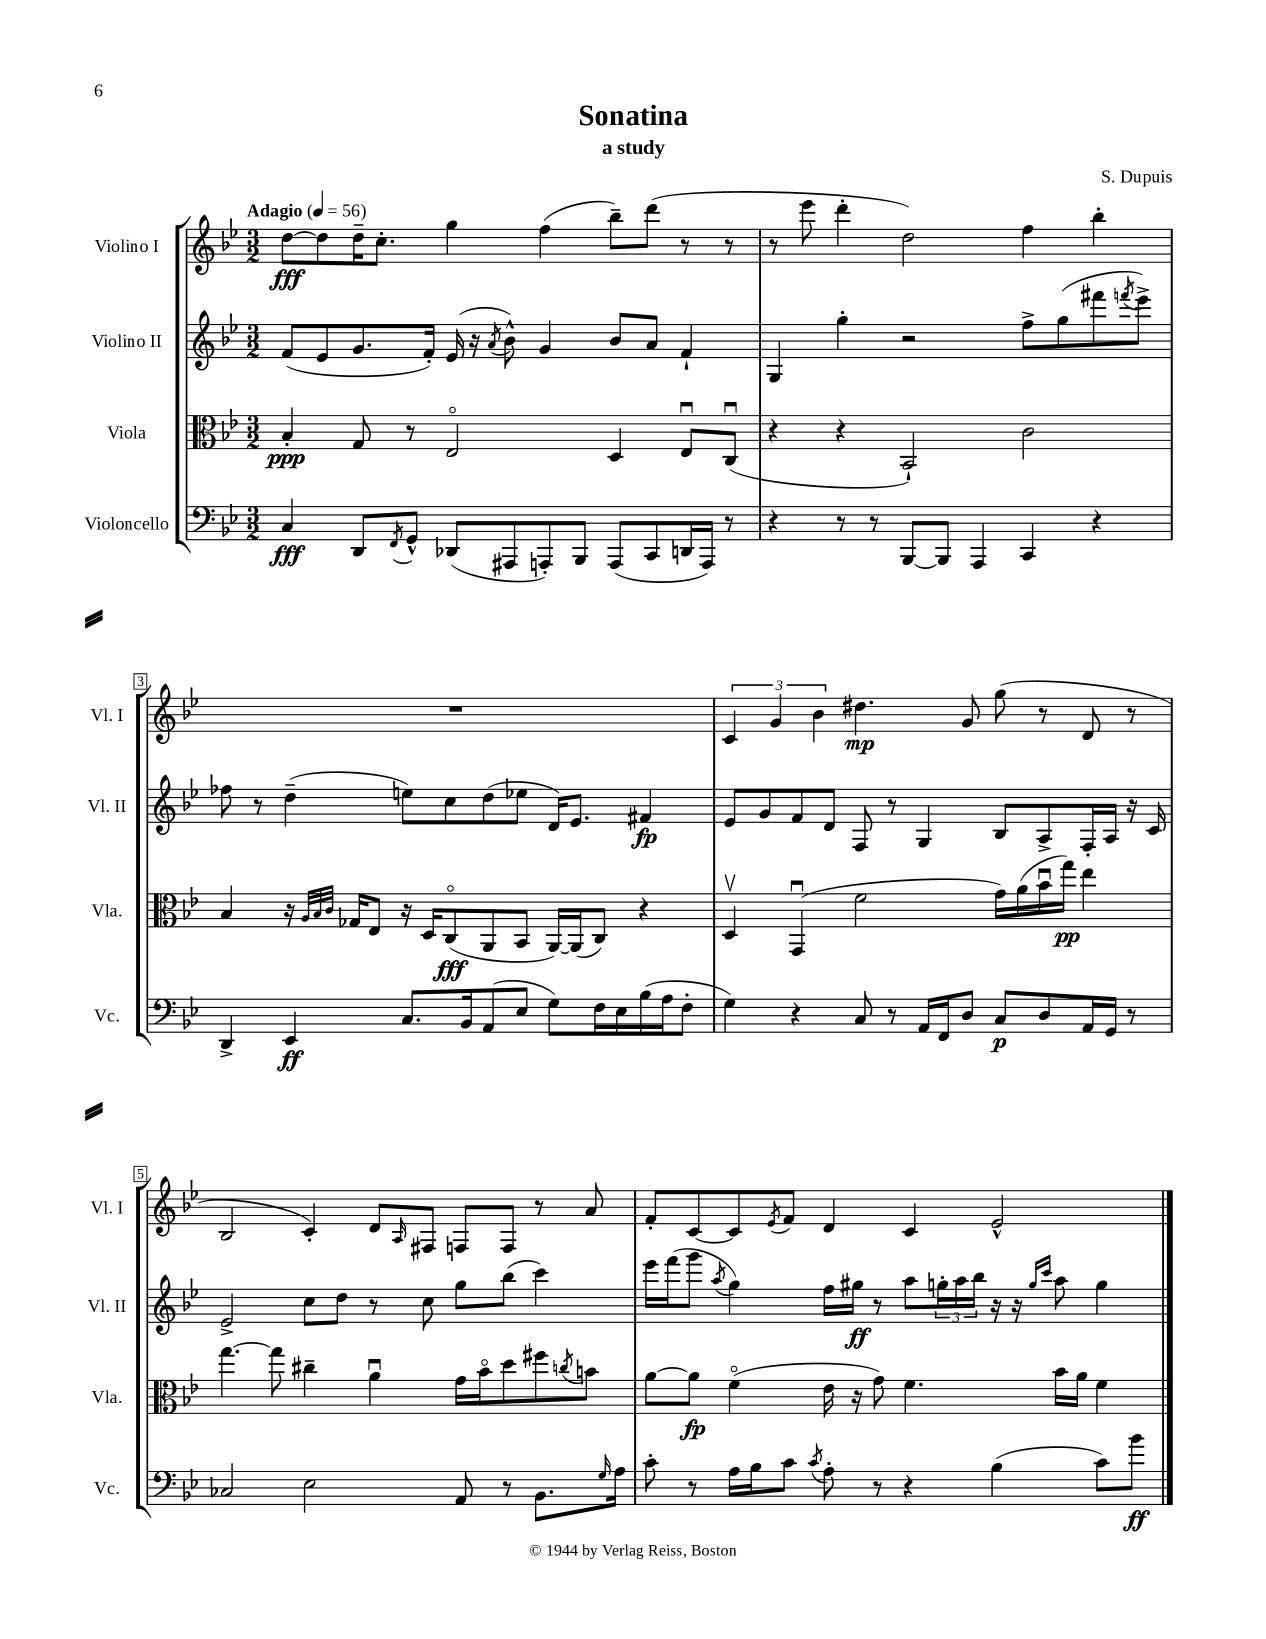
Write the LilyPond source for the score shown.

\header { title = "Sonatina" composer = "S. Dupuis" subtitle = "a study" }
<<
\new StaffGroup <<
\new Staff = "s0" \with { instrumentName = "Violino I" shortInstrumentName = "Vl. I" } {
    \clef treble \key bes \major \numericTimeSignature \time 3/2 \tempo "Adagio" 4 = 56
    d''8~\fff d''8 d''16-- c''8.-. g''4 f''4( bes''8--) d'''8( r8 r8 |
    r8 ees'''8 d'''4-. d''2) f''4 bes''4-. |
    R1. |
    \tuplet 3/2 { c'4 g'4 bes'4 } dis''4.\mp g'8 g''8( r8 d'8 r8 |
    bes2 c'4-.) d'8 \grace { a16 } fis8 f8 f8 r8 a'8 |
    f'8-. c'8~ c'8 \acciaccatura { ees'8 } f'8 d'4 c'4 ees'2-^ \bar "|." |
}
\new Staff = "s1" \with { instrumentName = "Violino II" shortInstrumentName = "Vl. II" } {
    \clef treble \key bes \major \numericTimeSignature \time 3/2
    f'8( ees'8 g'8. f'16-.) ees'16( r16 \acciaccatura { a'8 } bes'8-^) g'4 bes'8 a'8 f'4-! |
    g4 g''4-. r2 f''8-> g''8( fis'''8 \acciaccatura { f'''8 } ees'''8->) |
    fes''8 r8 d''4--( e''8) c''8 d''8( ees''8 d'16) ees'8. fis'4\fp |
    ees'8 g'8 f'8 d'8 f8 r8 g4 bes8 a8-> f16-. a16 r16 c'16 |
    ees'2-> c''8 d''8 r8 c''8 g''8 bes''8( c'''4) |
    ees'''16 f'''16( g'''8 \acciaccatura { a''8 } g''4) f''16 gis''16\ff r8 a''8 \tuplet 3/2 { g''16-. a''16 bes''16 } r16 r16 \grace { g''16 c'''16 } a''8 g''4 \bar "|." |
}
\new Staff = "s2" \with { instrumentName = "Viola" shortInstrumentName = "Vla." } {
    \clef alto \key bes \major \numericTimeSignature \time 3/2
    bes4-.\ppp g8 r8 ees2\flageolet d4 ees8\downbow c8\downbow( |
    r4 r4 bes,2-!) c'2 |
    bes4 r16 \grace { a32 bes32 c'32 } ges16 ees8 r16 d16 c8\flageolet\fff( a,8 bes,8 a,16~) a,16( c8) r4 |
    d4\upbow g,4\downbow( f'2 g'16) a'16( bes'16\downbow g''16\pp) ees''4 |
    g''4.~ g''8 cis''4-- a'4\downbow g'16 bes'16\flageolet d''8 fis''8 \acciaccatura { c''8 } b'8 |
    a'8~ a'8\fp f'4\flageolet( ees'16 r16 g'8) f'4. bes'16 a'16 f'4 \bar "|." |
}
\new Staff = "s3" \with { instrumentName = "Violoncello" shortInstrumentName = "Vc." } {
    \clef bass \key bes \major \numericTimeSignature \time 3/2
    c4\fff d,8 \acciaccatura { f,8 } g,8-^ des,8( ais,,8 a,,8-.) bes,,8 a,,8( c,8 d,16 a,,16) r8 |
    r4 r8 r8 bes,,8~ bes,,8 a,,4 c,4 r4 |
    d,4-> ees,4\ff c8. bes,16 a,8( ees8 g8) f16 ees16 bes16( a16 f8-. |
    g4) r4 c8 r8 a,16 f,16 d8 c8\p d8 a,16 g,16 r8 |
    ces2 ees2 a,8 r8 bes,8. \grace { g16 } a16 |
    c'8-. r8 a16 bes16 c'8 \acciaccatura { c'8 } a8-. r8 r4 bes4( c'8) bes'8\ff \bar "|." |
}
>>
>>
\layout { \context { \Score \override BarNumber.stencil = #(make-stencil-boxer 0.1 0.3 ly:text-interface::print) } }
